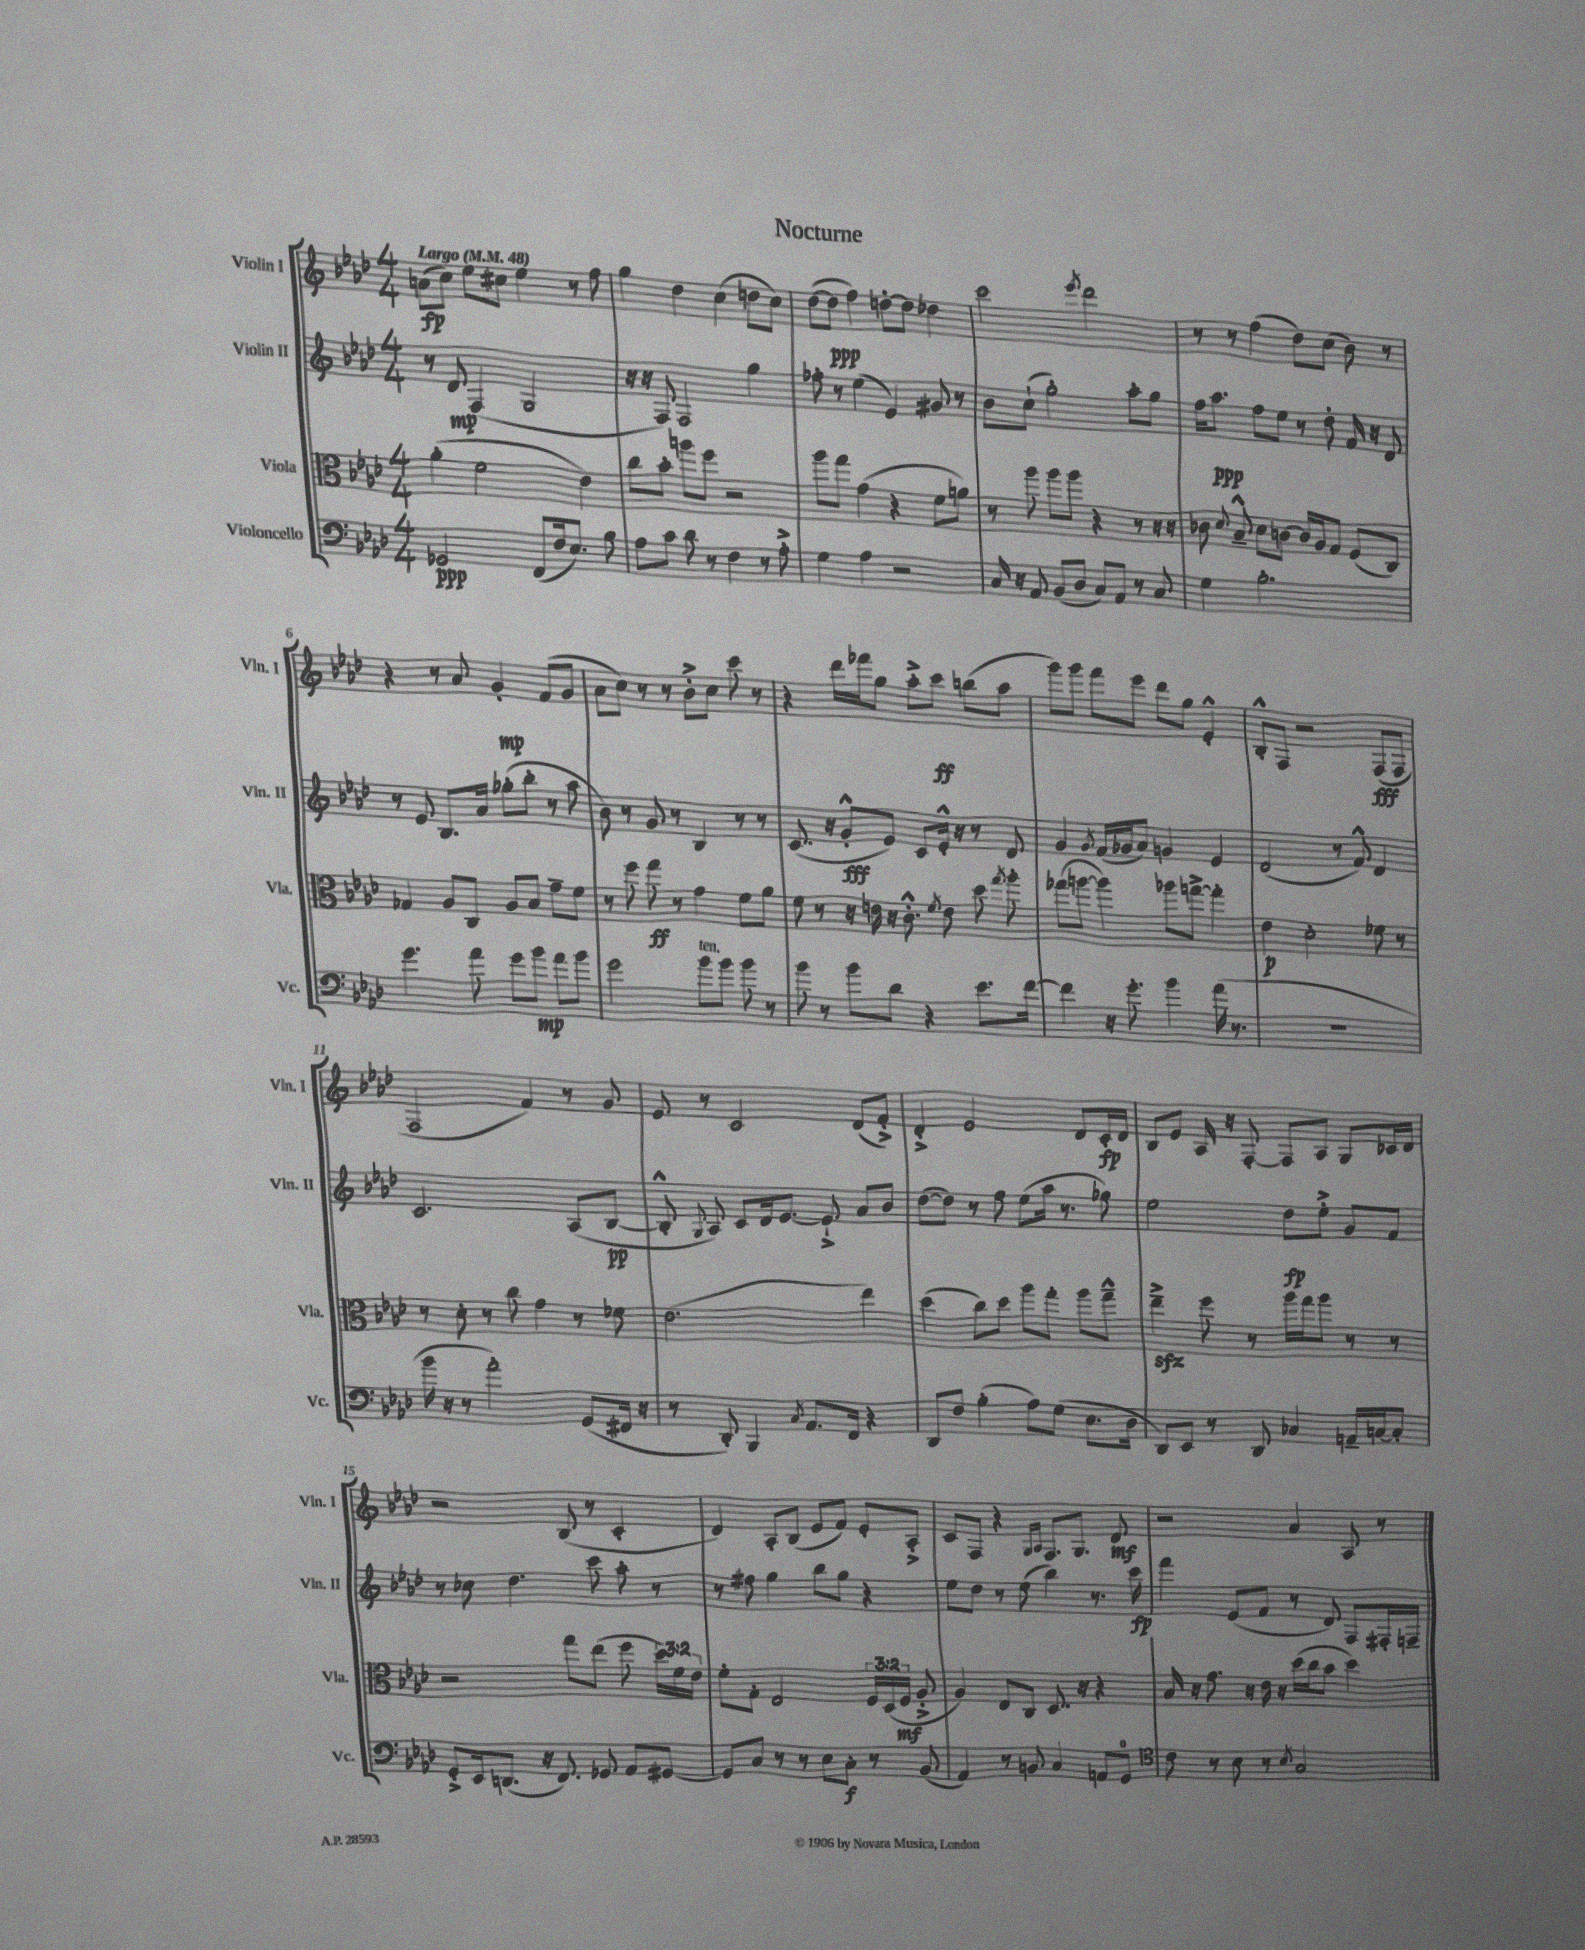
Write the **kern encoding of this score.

**kern	**kern	**kern	**kern
*staff4	*staff3	*staff2	*staff1
*clefF4	*clefC3	*clefG2	*clefG2
*k[b-e-a-d-]	*k[b-e-a-d-]	*k[b-e-a-d-]	*k[b-e-a-d-]
*M4/4	*M4/4	*M4/4	*M4/4
*MM48	*MM48	*MM48	*MM48
2GG-	(4a-'	8r	(8a
.	.	8d-	8cc)
.	2f	(4F	8ee-
.	.	.	8cc#
(8FF	.	2G	4ee-
16F	.	.	.
8.E-)	.	.	.
.	4e-)	.	8r
8B-	.	.	8ff
=	=	=	=
8A-	8cc	16r	4gg
.	.	16r	.
8c	8b-'	8F)	.
8d-	8aa	2F	4dd-
8r	8ff	.	.
4F	2r	.	(4cc
8r	.	4gg	8dd
8A-'^	.	.	8cc)
=	=	=	=
4G	8aa-	8ff-'	([8dd-
.	8gg	8r	8dd-]
4A-	(4g	(4ee-	4ff)
2r	4r	4e-)	[8dd'
.	.	.	8dd]
.	8f	8g#	4dd-
.	8a)	8r	.
=	=	=	=
16C	8r	8b-	2ccc
16r	.	.	.
8AA-	8aa-	(8cc`	.
(8BB-	8aa-	2gg')	.
8D-	8aa-	.	.
.	.	.	8qeee-
8C)	4r	.	2ddd-
8AA-	.	.	.
8r	8r	8aa-'	.
8C	16r	8gg	.
.	16r	.	.
=	=	=	=
4G	8c-	16ff	8r
.	.	8.aa-	.
.	8qqd-	.	.
.	8B-~^^	.	8r
2.B-'	8d-	8ff	(4ff
.	[8c	8ee-	.
.	16c]	8r	8dd-)
.	16A-	.	.
.	8G	8dd-'	(8cc
.	(8F	16f	8b-)
.	.	16r	.
.	8C)	8d-	8r
=	=	=	=
4.g	4G-	8r	4r
.	.	8e-	.
.	8A-	8.B-	8r
8a-	8C	.	8a-
.	.	16a-	.
8g	8A-	(8gg-'	4g'
8b-	8B-	8bb-'	.
8a-	8g~	8r	(8f
8b-	8f	8aa-	8g
=	=	=	=
2g	8r	8b-)	8a-
.	8ff	8r	8cc)
.	8gg	8g	8r
.	8r	8r	8r
8b-	4g	4B-	8b-'^
8b-	.	.	8cc
8b-	8f	8r	8ccc
8r	8a-	8r	8r
=	=	=	=
8b-	8f	(8.c	4r
8r	8r	.	.
.	.	16r	.
8b-	16r	8g'^^	16ddd-
.	16e	.	16fff-
8d-	16r	8e-)	8gg
.	8.c'^^	.	.
4r	.	8c	8aa-'^
.	8qf	.	.
.	8e	16e-'^^	8ccc
.	.	16r	.
8.e-	8dd-	8r	(8bb
.	8qgg	.	.
.	8aa-'	8d-	8aa-
[16f	.	.	.
=	=	=	=
4f]	(8gg-	4g	8ggg)
.	[8aa	.	8ggg
.	.	8qg	.
16r	4aa])	(16f	8fff
8.g'	.	16g-	.
.	.	8a-)	8eee-
4b-	8aa-	4g	8ddd-
.	[8gg^	.	8gg
(16a-	4gg']	4e-	4e-'^^
8.r	.	.	.
=	=	=	=
1r	4e-	(2d-	8B-'^^
.	.	.	8F
.	2d-'	.	2r
.	.	8r	.
.	.	8f^^)	.
.	8f-	4d-	(8F
.	8r	.	8F
=	=	=	=
16b-	8r	2.c	2F
16r	.	.	.
8r	8d-'	.	.
2a-')	8r	.	.
.	8cc	.	.
.	4g	.	4f)
(8GG	8r	(8A-	8r
16FF#	8f-	[8B-	8g
16r	.	.	.
=	=	=	=
8r	(2.e-	8B-'^^]	8e-
.	.	8qqG	.
8DD-')	.	8A-)	8r
4BBB-	.	8c	2c
.	.	16d-	.
.	.	[8.e-	.
8qC	.	.	.
8.AA-	.	.	.
.	.	8e-`^]	.
16FF	.	.	.
4r	4ee-)	8a-	(8d-
.	.	8b-	8f'^)
=	=	=	=
8DD-	(4dd-	([8dd-	4d-'^
8F	.	8dd-])	.
(4B-'	8cc)	8r	2e-
.	8dd-	8ff	.
8A-)	8aa-	(8ee-	.
(8G	8gg'	16aa-	.
.	.	8.r	.
8.E-	8aa-	.	8d-
.	8gg~^^	8gg-)	16c'
16D-	.	.	16d-
=	=	=	=
8DD-)	4ee-~^	2ee-	8B-
8EE-	.	.	8e-
8r	8ff	.	16A-
.	.	.	16r
8DD-	8r	.	[8F'
4C-	16aa-	8dd-	8F]
.	16gg	.	.
.	8aa-	8ee-'^	8A-
16AA~	8r	8g	8G
[16C	.	.	.
8C']	8r	8f	16c-
.	.	.	16d-
=	=	=	=
8GG'^	2r	8r	2r
16EE-	.	8cc-	.
(8.DD	.	.	.
.	.	4.dd-	.
16r	.	.	.
8.FF)	.	.	.
.	8gg	.	(8B-
8GG-	(8ee-	8ccc	8r
8AA-	8ff	8aa-'	4c'
[8GG#	24dd-)	8r	.
.	24f	.	.
.	24e-	.	.
=	=	=	=
8GG#]	8f'	8r	4d-)
8C	8G'	8ff#	.
8r	2E-	4gg	8A-'
8r	.	.	(8B-
8E-	.	8bb-	8e-
8C'	.	8gg	8f)
8r	24F	4r	8e-'
.	(24D-	.	.
.	24F	.	.
(8BB-	8A-'^	.	8A-'^
=	=	=	=
4AA-)	4A-)	8ee-	8c
.	.	8dd-	8F
8r	8E-	8r	4r
8BB	8C	(8ee-	.
.	.	.	16qqG
.	.	.	16qqA-
4C	8.D-	4bb-)	8.F
.	16r	.	8.G
8AA	4r	8.r	.
8GG	.	.	8d-
.	.	16ccc	.
=	=	=	=
*clefC4	*	*	*
8c	16B-	4fff	2r
.	16r	.	.
8r	8.g	.	.
8B-	.	(8e-	.
.	16r	.	.
8r	16e-	8f	.
.	16r	.	.
8qB-	.	.	.
2G	(16dd-	8r	4a-
.	16cc	.	.
.	8b-	8d-)	.
.	4dd-)	8F	8A-
.	.	16F#'	8r
.	.	16F~	.
==	==	==	==
*-	*-	*-	*-
